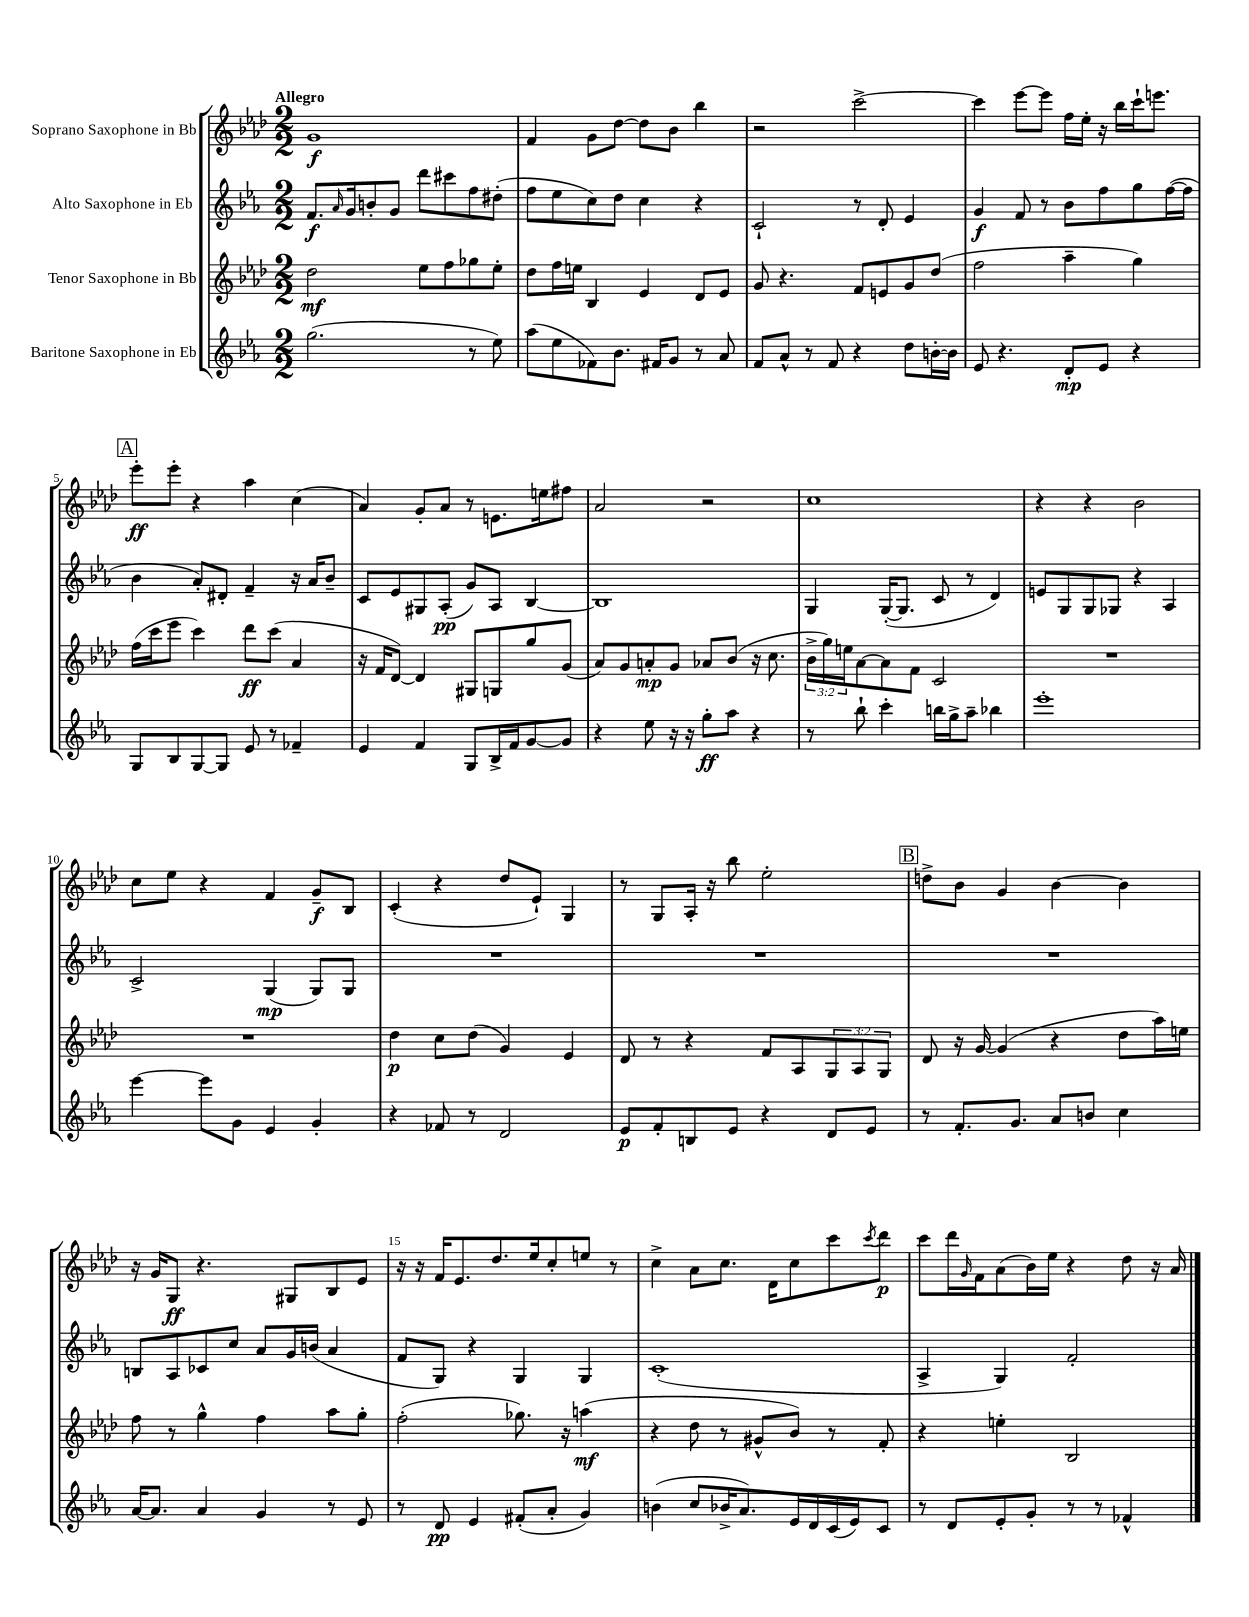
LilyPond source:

<<
\new StaffGroup <<
\new Staff = "s0" \with { instrumentName = "Soprano Saxophone in Bb" } {
    \clef treble \key aes \major \numericTimeSignature \time 2/2 \tempo "Allegro"
    g'1\f |
    f'4 g'8 des''8~ des''8 bes'8 bes''4 |
    r2 c'''2~-> |
    c'''4 ees'''8~ ees'''8 f''16 ees''16-. r16 bes''16 c'''16-! e'''8. |
    \mark \markup { \box "A" } ees'''8-.\ff ees'''8-. r4 aes''4 c''4( |
    aes'4) g'8-. aes'8 r8 e'8. e''16 fis''8 |
    aes'2 r2 |
    c''1 |
    r4 r4 bes'2 |
    c''8 ees''8 r4 f'4 g'8--\f bes8 |
    c'4-.( r4 des''8 ees'8-!) g4 |
    r8 g8 aes16-. r16 bes''8 ees''2-. |
    \mark \markup { \box "B" } d''8-> bes'8 g'4 bes'4~ bes'4 |
    r16 g'16 g8\ff r4. gis8 bes8 ees'8 |
    r16 r16 f'16 ees'8. des''8. ees''16 c''8-. e''8 r8 |
    c''4-> aes'8 c''8. des'16 c''8 c'''8 \acciaccatura { c'''8 } des'''8\p |
    c'''8 des'''16 \grace { g'16 } f'16 aes'8( bes'16) ees''16 r4 des''8 r16 aes'16 \bar "|." |
}
\new Staff = "s1" \with { instrumentName = "Alto Saxophone in Eb" } {
    \clef treble \key ees \major \numericTimeSignature \time 2/2
    f'8.\f \grace { aes'16 } g'16 b'8-. g'8 d'''8 cis'''8 f''8 dis''8-.( |
    f''8 ees''8 c''8) d''8 c''4 r4 |
    c'2-! r8 d'8-. ees'4 |
    g'4\f f'8 r8 bes'8 f''8 g''8 f''16~( f''16 |
    \mark \markup { \box "A" } bes'4 aes'8-.) dis'8-. f'4-- r16 aes'16 bes'8-- |
    c'8 ees'8 gis8 aes8-.\pp( g'8) aes8 bes4~ |
    bes1 |
    g4 g16~-.( g8. c'8 r8 d'4) |
    e'8 g8 g8 ges8 r4 aes4 |
    c'2-> g4\mp( g8) g8 |
    R1 |
    R1 |
    \mark \markup { \box "B" } R1 |
    b8 aes8 ces'8 c''8 aes'8 g'16 b'16( aes'4 |
    f'8 g8) r4 g4 g4 |
    c'1-.( |
    aes4-> g4) f'2-. \bar "|." |
}
\new Staff = "s2" \with { instrumentName = "Tenor Saxophone in Bb" } {
    \clef treble \key aes \major \numericTimeSignature \time 2/2 \override Staff.TupletNumber.text = #tuplet-number::calc-fraction-text
    des''2\mf ees''8 f''8 ges''8 ees''8-. |
    des''8 f''16 e''16 bes4 ees'4 des'8 ees'8 |
    g'8 r4. f'8 e'8 g'8 des''8( |
    f''2 aes''4-- g''4) |
    \mark \markup { \box "A" } f''16( c'''16 ees'''8 c'''4) des'''8\ff c'''8( aes'4 |
    r16 f'16 des'8~) des'4 gis8 g8 g''8 g'8( |
    aes'8) g'8 a'8-.\mp g'8 aes'8 bes'8( r16 c''8. |
    \tuplet 3/2 { bes'16-> g''16) e''16 } aes'8~ aes'8 f'8 c'2 |
    R1 |
    R1 |
    des''4\p c''8 des''8( g'4) ees'4 |
    des'8 r8 r4 f'8 aes8 \tuplet 3/2 { g8 aes8 g8 } |
    \mark \markup { \box "B" } des'8 r16 g'16~ g'4( r4 des''8 aes''16) e''16 |
    f''8 r8 g''4-^ f''4 aes''8 g''8-. |
    f''2-.( ges''8.) r16 a''4\mf( |
    r4 des''8 r8 gis'8-^ bes'8) r8 f'8-. |
    r4 e''4-. bes2 \bar "|." |
}
\new Staff = "s3" \with { instrumentName = "Baritone Saxophone in Eb" } {
    \clef treble \key ees \major \numericTimeSignature \time 2/2
    g''2.( r8 ees''8) |
    aes''8( ees''8 fes'8) bes'8. fis'16 g'8 r8 aes'8 |
    f'8 aes'8-^ r8 f'8 r4 d''8 b'16~-. b'16 |
    ees'8 r4. d'8-.\mp ees'8 r4 |
    \mark \markup { \box "A" } g8 bes8 g8~ g8 ees'8 r8 fes'4-- |
    ees'4 f'4 g8 bes16-> f'16 g'8~ g'8 |
    r4 ees''8 r16 r16 g''8-.\ff aes''8 r4 |
    r8 bes''8-! c'''4-. b''16 g''16-> aes''8-- bes''4 |
    ees'''1-. |
    ees'''4~ ees'''8 g'8 ees'4 g'4-. |
    r4 fes'8 r8 d'2 |
    ees'8\p f'8-. b8 ees'8 r4 d'8 ees'8 |
    \mark \markup { \box "B" } r8 f'8.-. g'8. aes'8 b'8 c''4 |
    aes'16~ aes'8. aes'4 g'4 r8 ees'8 |
    r8 d'8\pp ees'4 fis'8-.( aes'8-. g'4) |
    b'4( c''8 bes'16-> aes'8.) ees'16 d'16 c'16( ees'16) c'8 |
    r8 d'8 ees'8-. g'8-. r8 r8 fes'4-^ \bar "|." |
}
>>
>>
\layout { \context { \Score \override BarNumber.break-visibility = ##(#f #t #t) barNumberVisibility = #(every-nth-bar-number-visible 5) } }
